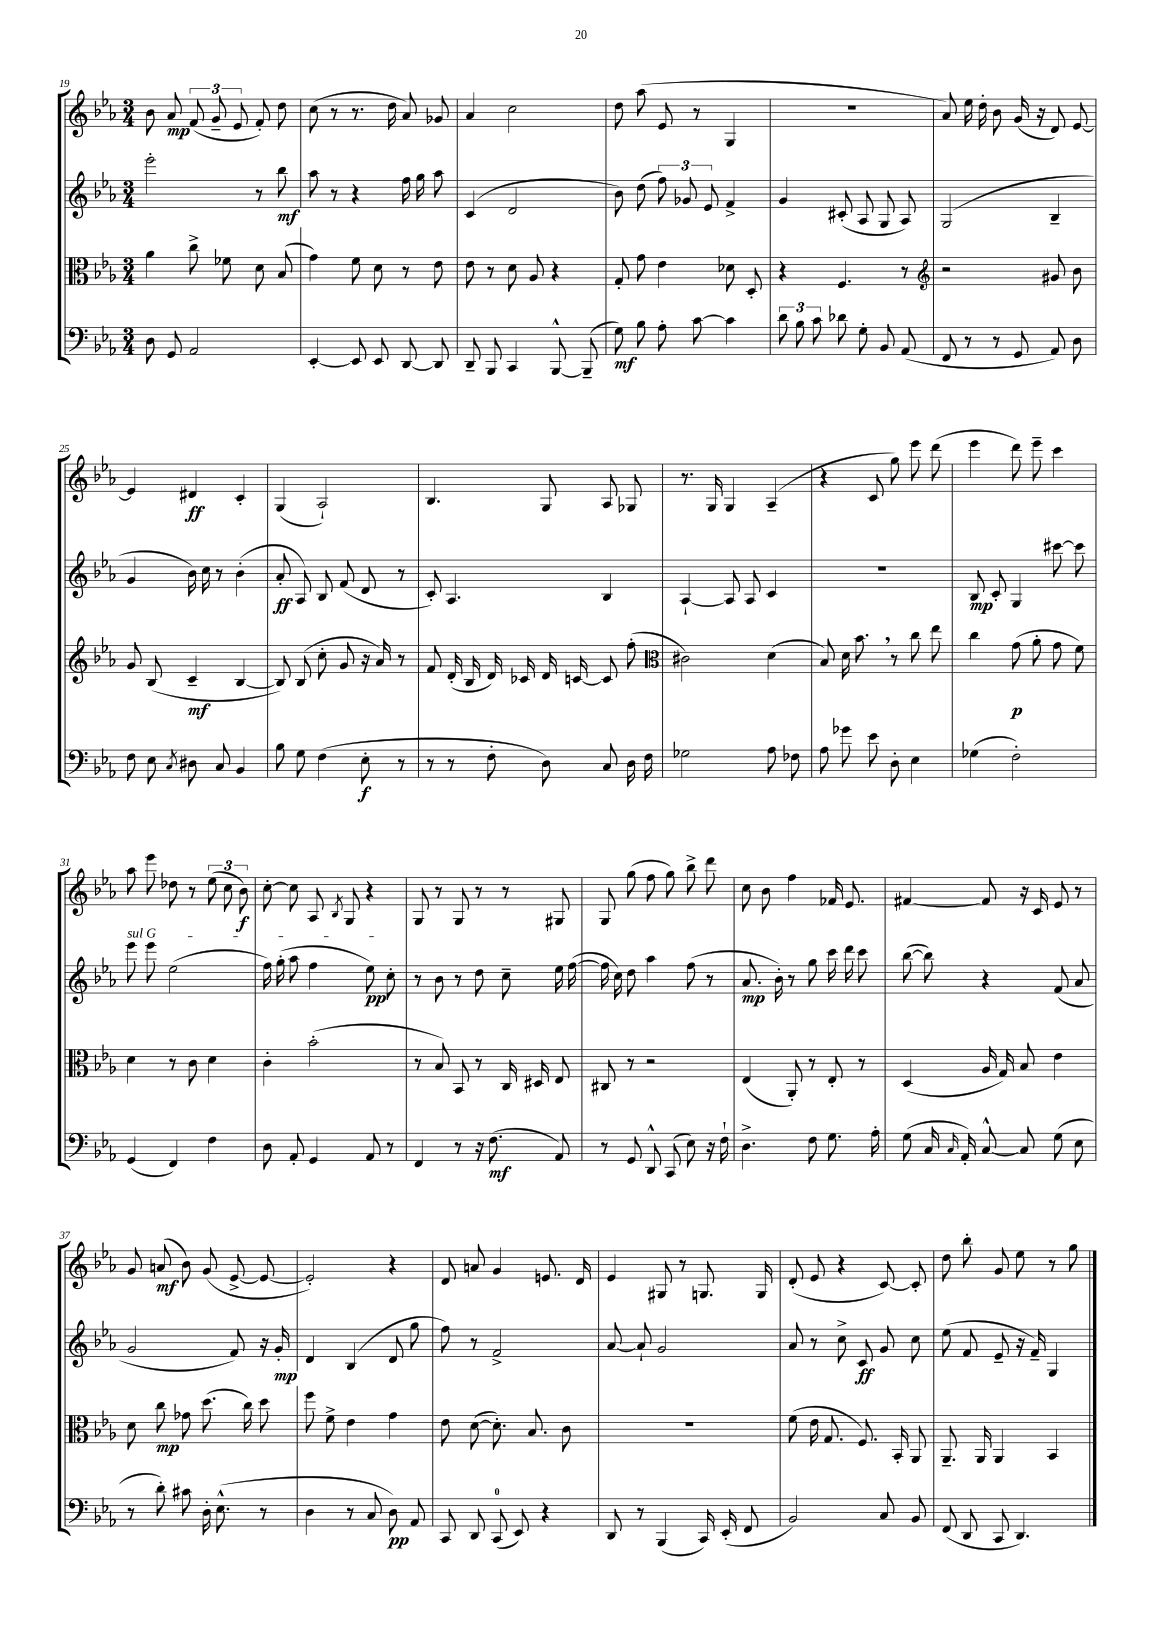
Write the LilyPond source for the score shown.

<<
\new StaffGroup <<
\new Staff = "s0" {
    \clef treble \key ees \major \numericTimeSignature \time 3/4
    \autoBeamOff bes'8 aes'8\mp \tuplet 3/2 { f'8( g'8-- ees'8 } f'8-.) d''8 |
    c''8( r8 r8. d''16 aes'8) ges'8 |
    aes'4 c''2 |
    d''8 aes''8( ees'8 r8 g4 |
    R2. |
    aes'8) ees''16 d''16-. bes'8 g'16( r16 d'8) ees'8~ |
    ees'4 dis'4\ff c'4-. |
    g4( aes2-!) |
    bes4. g8 aes8 ges8 |
    r8. g16 g4 aes4--( |
    r4 c'8 g''8) ees'''8 d'''8( |
    ees'''4 d'''8) ees'''8-- c'''4 |
    aes''8 ees'''8 des''8 r8 \tuplet 3/2 { ees''8( c''8 bes'8\f) } |
    c''8~-. c''8 aes8 \acciaccatura { bes8 } g8 r4 |
    g8 r8 g8 r8 r8 gis8 |
    g8 g''8( f''8 g''8) bes''8-> d'''8 |
    c''8 bes'8 f''4 fes'16 ees'8. |
    fis'4~ fis'8 r16 c'16 ees'8 r8 |
    g'8 a'8\mf( bes'8) g'8( ees'8~-> ees'8~ |
    ees'2-.) r4 |
    d'8 a'8 g'4 e'8. d'16 |
    ees'4 gis8 r8 g8. g16 |
    d'8-.( ees'8 r4 c'8~) c'8-. |
    d''8 bes''8-. g'8 ees''8 r8 g''8 \bar "|." |
}
\new Staff = "s1" {
    \clef treble \key ees \major \numericTimeSignature \time 3/4
    \autoBeamOff ees'''2-. r8 bes''8\mf |
    aes''8 r8 r4 f''16 g''16 aes''8 |
    c'4( d'2 |
    bes'8) d''8( \tuplet 3/2 { f''8) ges'8 ees'8 } f'4-> |
    g'4 cis'8-.( aes8 g8 aes8) |
    g2( bes4-- |
    g'4 bes'16) c''16 r8 bes'4-.( |
    aes'8-.\ff aes8) bes8 f'8( d'8 r8 |
    c'8-.) aes4. bes4 |
    aes4~-! aes8 aes8 c'4 |
    R2. |
    bes8\mp c'8-. g4 cis'''8~ cis'''8 |
    \once \override TextSpanner.bound-details.left.text = \markup { \italic "sul G" } ees'''8\startTextSpan ees'''8 ees''2( |
    f''16) g''16-.( aes''8 f''4 ees''8\pp) c''8-.\stopTextSpan |
    r8 bes'8 r8 d''8 c''8-- ees''16 f''16~( |
    f''16 c''16) d''8 aes''4 f''8( r8 |
    aes'8.\mp bes'16-.) r8 g''8 c'''16 d'''16 c'''8 |
    bes''8~( bes''8) r4 f'8( aes'8 |
    g'2 f'8) r16 g'16-.\mp |
    d'4 bes4( d'8 g''8 |
    f''8) r8 f'2-> |
    aes'8~ aes'8-! g'2 |
    aes'8 r8 c''8-> c'8\ff g'8 c''8 |
    ees''8( f'8 ees'8-- r16 f'16--) g4 \bar "|." |
}
\new Staff = "s2" {
    \clef alto \key ees \major \numericTimeSignature \time 3/4
    \autoBeamOff aes'4 c''8-> fes'8 d'8 bes8( |
    g'4) f'8 d'8 r8 ees'8 |
    ees'8 r8 d'8 aes8 r4 |
    g8-. g'8 ees'4 des'8 d8-. |
    r4 f4. r8 |
    \clef treble r2 gis'8 bes'8 |
    g'8 bes8( c'4--\mf bes4~ |
    bes8) bes8( c''8-. g'8 r16 aes'16) r8 |
    f'8 d'16-.( bes16 d'16) ces'16 d'16 c'16~ c'8 f''8-.( |
    \clef alto cis'2) d'4( |
    bes8) d'16 bes'8. \breathe r8 c''8 ees''8 |
    c''4 g'8\p( aes'8-. g'8 f'8) |
    d'4 r8 c'8 d'4 |
    c'4-. bes'2-.( |
    r8 bes8) bes,8 r8 c16 dis16 ees8 |
    cis8 r8 r2 |
    ees4( aes,8-.) r8 ees8-. r8 |
    d4( aes16 g16) bes8 ees'4 |
    d'8 c''8\mp ges'8 d''8.( c''16) d''8 |
    f''8 f'8-> ees'4 g'4 |
    ees'8 d'8~( d'8.-.) bes8. c'8 |
    R2. |
    f'8( ees'16 g8. f8.) bes,16-. aes,8 |
    aes,8.-- aes,16 aes,4 bes,4 \bar "|." |
}
\new Staff = "s3" {
    \clef bass \key ees \major \numericTimeSignature \time 3/4
    \autoBeamOff d8 g,8 aes,2 |
    ees,4~-. ees,8 ees,8 d,8~ d,8 |
    d,8-- bes,,8 c,4 bes,,8~-^ bes,,8--( |
    g8\mf) bes8 aes8-. c'8~ c'4 |
    \tuplet 3/2 { d'8 bes8 c'8 } des'8 g8-. bes,8 aes,8( |
    f,8 r8 r8 g,8 aes,8) d8 |
    f8 ees8 \acciaccatura { c8 } dis8 c8 bes,4 |
    bes8 g8 f4( ees8-.\f r8 |
    r8 r8 f8-. d8) c8 d16 f16 |
    ges2 aes8 fes8 |
    aes8 ges'8 ees'8 d8-. ees4 |
    ges4( f2-.) |
    g,4( f,4) f4 |
    d8 aes,8-. g,4 aes,8 r8 |
    f,4 r8 r16 f8.\mf( aes,8) |
    r8 g,8 d,8-^ c,8( ees8) r16 f16-! |
    d4.-> f8 g8. aes16-. |
    g8( c16 \grace { c16 } aes,16-.) c8~-^ c8 g8( ees8 |
    r8 d'8-.) cis'8 d16-. ees8.-^( r8 |
    d4 r8 c8 d8\pp) aes,8 |
    c,8 d,8 c,8-0( ees,8) r4 |
    d,8 r8 bes,,4( c,16) ees,16-.( f,8 |
    bes,2) c8 bes,8 |
    f,8( d,8 c,8 d,4.) \bar "|." |
}
>>
>>
\layout { \context { \Score currentBarNumber = #19 } }
